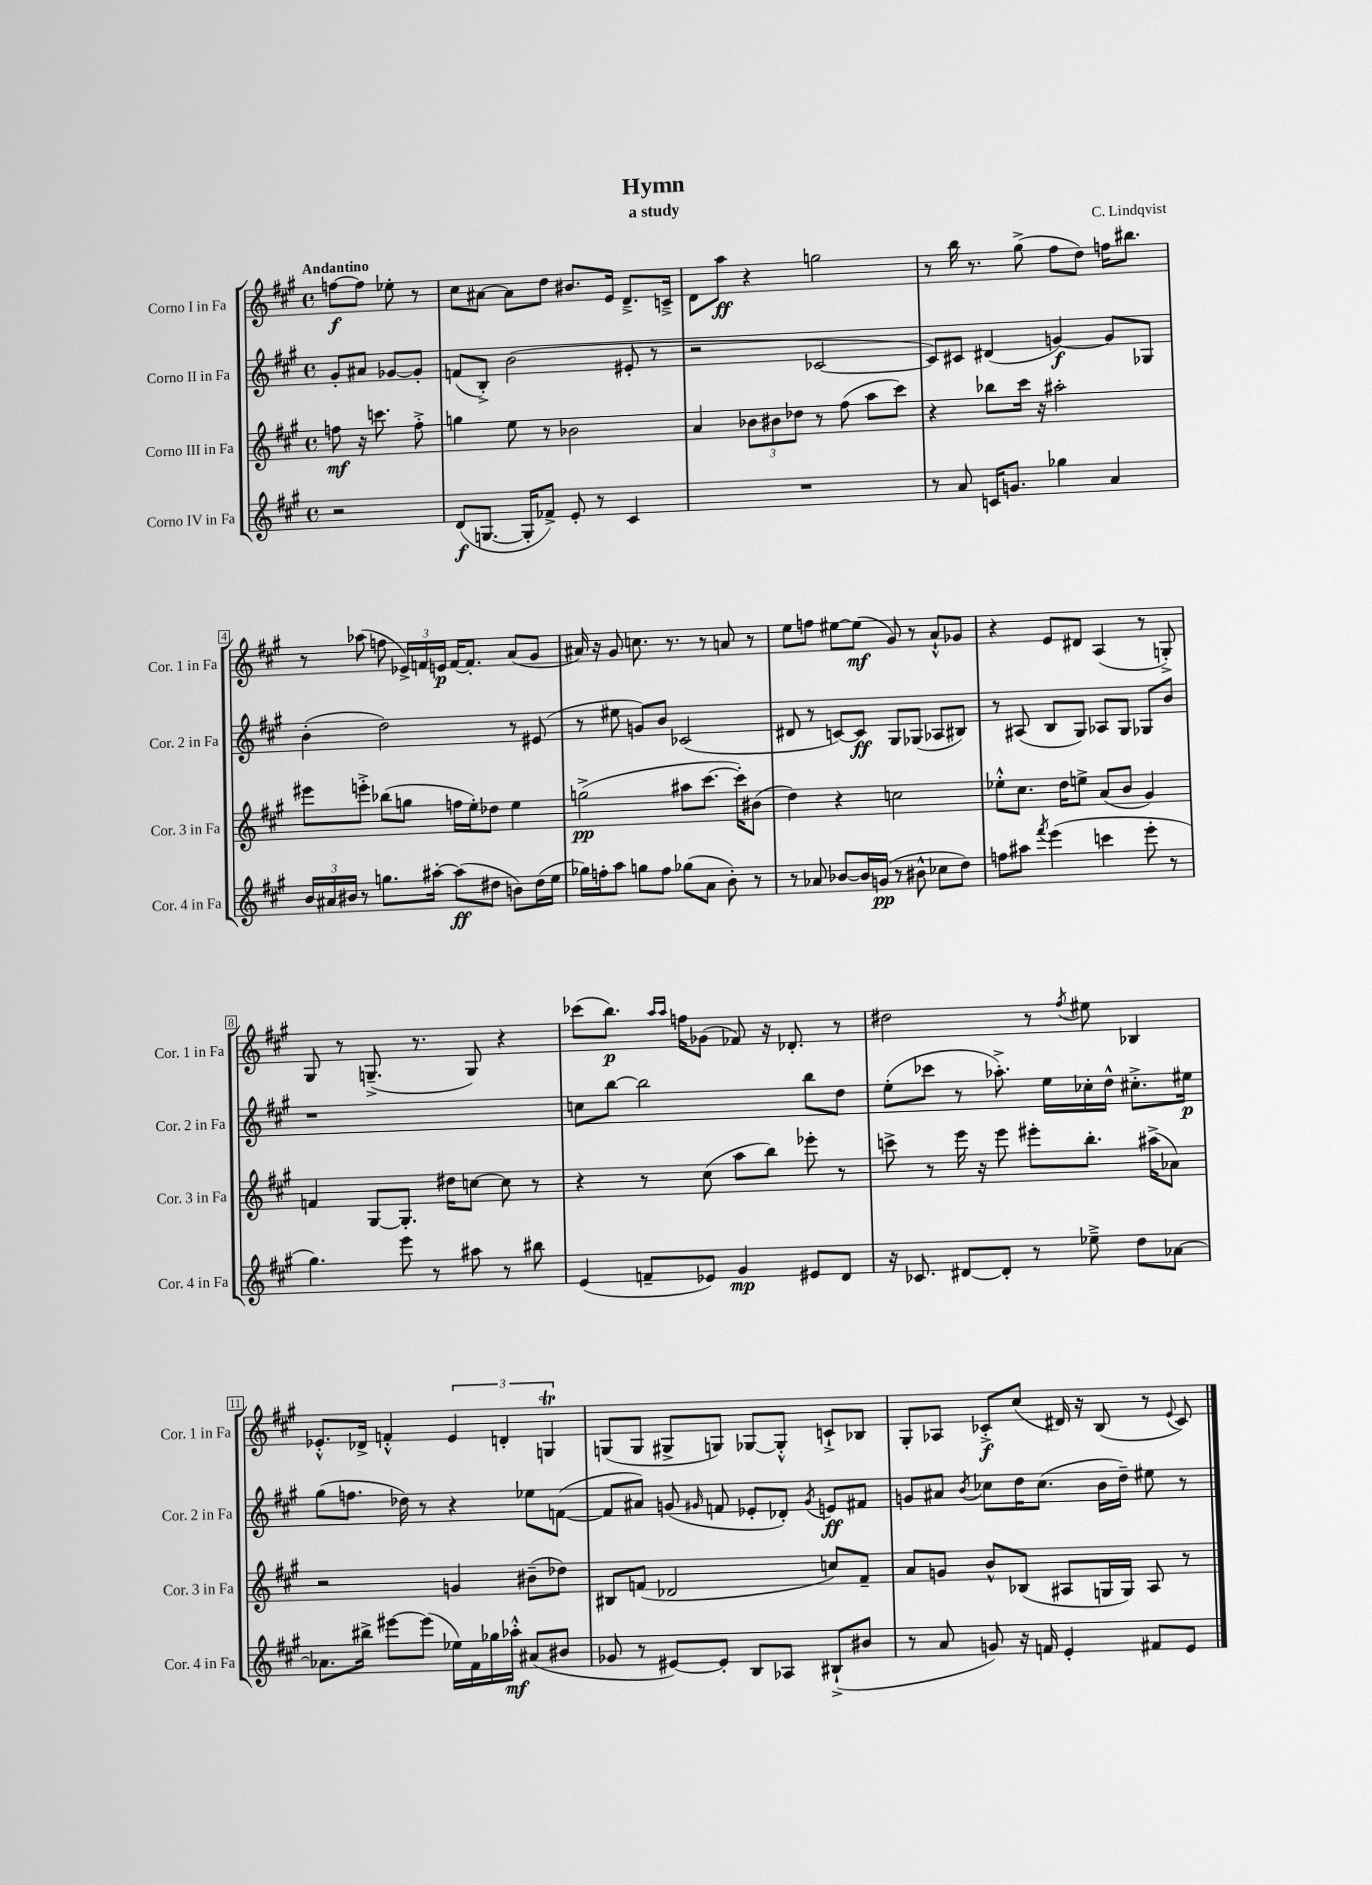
\header { title = "Hymn" composer = "C. Lindqvist" subtitle = "a study" }
<<
\new StaffGroup <<
\new Staff = "s0" \with { instrumentName = "Corno I in Fa" shortInstrumentName = "Cor. 1 in Fa" } {
    \clef treble \key a \major \defaultTimeSignature \time 4/4 \partial 2 \tempo "Andantino"
    \autoBeamOff f''8[~\f f''8] ees''8-. r8 |
    cis''8[ ais'8]~ ais'8[ d''8] bis'8.[ e'16] d'8.[---> c'16]---> |
    d'8[ a''8]\ff r4 g''2 |
    r8 b''16 r8. gis''8->( fis''8[ d''8]) f''16[ bis''8.] |
    r8 aes''8( f''8 \tuplet 3/2 { ees'16[->) f'16 e'16]\p } f'16[~ f'8.]-. a'8[( gis'8] |
    ais'16) r16 gis'8 c''8. r8. r8 a'8 r8 |
    e''8[ f''8] eis''8[~ eis''8]\mf( gis'8) r8 a'8[-!-^ ges'8] |
    r4 e'8[ dis'8] a4( r8 g8-.->) |
    gis8 r8 g8.--->( r8. g8) r4 |
    ces'''8[( b''8.]\p) \grace { a''16[ a''16] } f''16[ ges'8]( fes'8) r16 des'8.-. r8 |
    dis''2 r8 \acciaccatura { fis''8 } eis''8 bes4 |
    ees'8.[-.-^ des'16]-> f'4-.-^ \tuplet 3/2 { ees'4 d'4-. g4\trill } |
    g8[( g8] gis8[-> g8]) ges8[~ ges8]-.-^ c'8[-!-> bes8] |
    gis8[-. aes8] ces'8[-.->\f cis''8]( dis'16) r16 b8( r8 \appoggiatura { e'8 } ces'8) \bar "|." |
}
\new Staff = "s1" \with { instrumentName = "Corno II in Fa" shortInstrumentName = "Cor. 2 in Fa" } {
    \clef treble \key a \major \defaultTimeSignature \time 4/4 \partial 2
    \autoBeamOff gis'8[-. ais'8] ges'8[~ ges'8]-. |
    f'8[( b8]-.->) b'2( eis'8-. r8 |
    r2 ces'2~ |
    ces'8[) cis'8] dis'4( g'4~\f) g'8[ ges8] |
    b'4-.( d''2) r8 eis'8( |
    r8 eis''8 g'8[) b'8] ces'2( |
    dis'8 r8 c'8[~) c'8]\ff gis8[ ges8]( aes8[ bis8]) |
    r8 ais8( b8[ gis8]) aes8[ gis8] ges8[ b'8] |
    r1 |
    c''8[ b''8]~ b''2 b''8[ d''8] |
    e''8[-.( ces'''8] r8 aes''8.-.->) e''16[ ces''16-. d''16]-^ cis''8.[-.-> eis''16]\p |
    gis''8[( f''8.] des''16) r8 r4 ees''8[ f'8]~( |
    f'8[ ais'8]) g'8( \grace { gis'16 } f'8 ees'8[-. des'8]-.) \acciaccatura { gis'8 } e'8[\ff fis'8] |
    g'8[ ais'8] \acciaccatura { b'8 } ces''8[ d''16 ces''8.]( b'16[ d''16]--) eis''8 r8 \bar "|." |
}
\new Staff = "s2" \with { instrumentName = "Corno III in Fa" shortInstrumentName = "Cor. 3 in Fa" } {
    \clef treble \key a \major \defaultTimeSignature \time 4/4 \partial 2
    \autoBeamOff f''8\mf r16 c'''8. f''8-.-> |
    g''4 e''8 r8 bes'2 |
    a'4 \tuplet 3/2 { bes'8[ bis'8 des''8] } r8 fis''8( a''8[ cis'''8]) |
    r4 bes''8[ cis'''16] r16 ais''2-. |
    eis'''8[ e'''8]-.-> bes''8[( g''8] f''16[ e''16-.) des''8] e''4 |
    g''2->\pp( ais''8[ cis'''8.]~ cis'''16[-.) bis'8]( |
    d''4) r4 c''2 |
    ees''8[-.-^ cis''8.] d''16[ e''8]-> a'8[( b'8] gis'4) |
    f'4 gis8[~ gis8.]-. dis''16[ c''8]~ c''8 r8 |
    r4 r8 cis''8( a''8[ b''8]) ees'''8-. r8 |
    c'''8-> r8 e'''16 r16 e'''8 eis'''8[-. b''8.]-. ais''16[->( aes'8]) |
    r2 g'4 bis'8[--( des''8]) |
    bis8[ f'8]( des'2 c''8[) f'8]-- |
    a'8[ g'8] b'8[-^ bes8]( ais8[ g16 g16]) ais8 r8 \bar "|." |
}
\new Staff = "s3" \with { instrumentName = "Corno IV in Fa" shortInstrumentName = "Cor. 4 in Fa" } {
    \clef treble \key a \major \defaultTimeSignature \time 4/4 \partial 2
    \autoBeamOff r2 |
    d'8[\f( g8.]~ g16[-. fes'8]->) e'8-. r8 cis'4 |
    R1 |
    r8 a'8 c'16[ g'8.] ges''4 a'4 |
    \tuplet 3/2 { b'16[ ais'16 bis'16] } r8 g''8.[ ais''16]~-. ais''8[\ff( dis''8] b'8[) dis''16( e''16] |
    ges''16[) f''16-. a''8] g''8[ f''8] ges''8[( a'8] b'8-.) r8 |
    r8 aes'8 bes'8[~ bes'16 g'16]\pp( r8 bis'8-^ ces''8[ d''8]) |
    f''8[ ais''8] \acciaccatura { fis'''8 } e'''4( c'''4 e'''8-. r8 |
    gis''4.) e'''8 r8 ais''8 r8 bis''8 |
    e'4( f'8[-- ees'8]) gis'4\mp eis'8[ d'8] |
    r16 ces'8. dis'8[~ dis'8]-. r8 ees''8---> d''8[ aes'8]~ |
    aes'8.[ bis''16]-> eis'''8[~ eis'''8]( ees''16[) fis'16 ges''16 aes''16]-.-^\mf ais'8[( bis'8] |
    ges'8 r8 eis'8[~) eis'8]-. b8[ aes8] bis8[-!->( bis'8] |
    r8 a'8 g'8) r16 f'16 e'4-. fis'8[ e'8] \bar "|." |
}
>>
>>
\layout { \context { \Score \override BarNumber.stencil = #(make-stencil-boxer 0.1 0.3 ly:text-interface::print) } }
